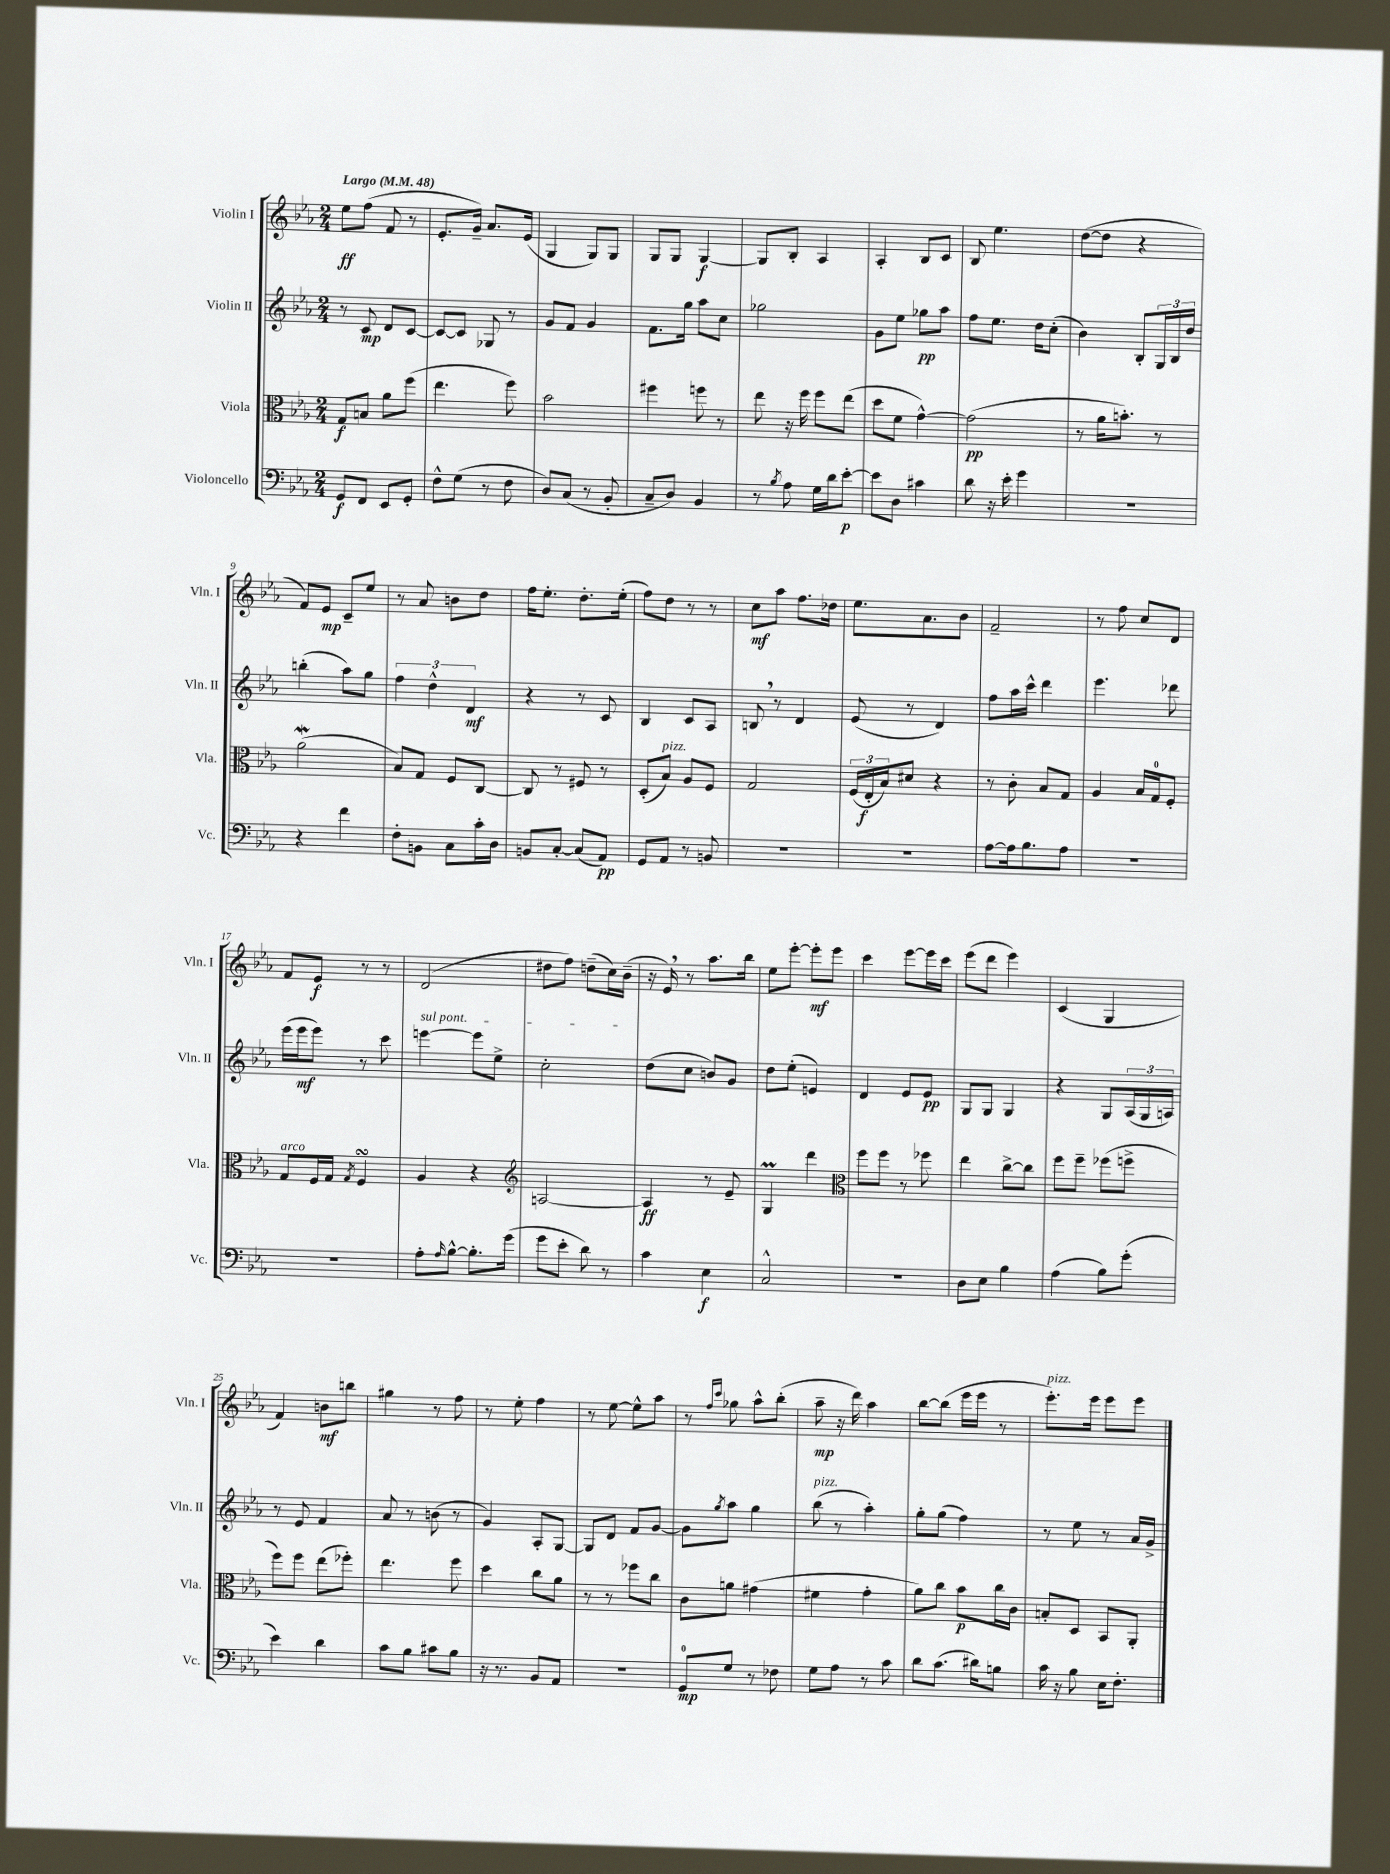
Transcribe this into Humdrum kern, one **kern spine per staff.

**kern	**kern	**kern	**kern
*staff4	*staff3	*staff2	*staff1
*clefF4	*clefC3	*clefG2	*clefG2
*k[b-e-a-]	*k[b-e-a-]	*k[b-e-a-]	*k[b-e-a-]
*M2/4	*M2/4	*M2/4	*M2/4
*MM48	*MM48	*MM48	*MM48
8GG	8G	8r	8ee-
8FF	8B	8c	(8ff
8EE-	8a-	8d	8f
8GG'	(8ff	[8c	8r
=	=	=	=
8F^^	4.ee-	8c_	8.e-'
(8G	.	8c]	.
.	.	.	16g~)
8r	.	8G-	8.a-
8F	8ff)	8r	.
.	.	.	(16e-
=	=	=	=
8D)	2b-	8g	4G
(8C	.	8f	.
8r	.	4g	8G)
8BB-'	.	.	8G
=	=	=	=
8C~	4ff#	8.f	8G
8D)	.	.	8G
.	.	16gg	.
4BB-	8ff	8aa-	[4G
.	8r	8cc	.
=	=	=	=
8r	8ee-	2gg-	8G]
8qB-	.	.	.
8A-	16r	.	8B-'
.	16ff	.	.
16G	8ff	.	4A-
16d	.	.	.
[8e-'	(8ee-	.	.
=	=	=	=
8e-]	8dd	8g	4A-'
8D	8f	8ee-	.
4c#	[4g^^)	8gg-	8B-
.	.	8aa-	8c
=	=	=	=
8d	(2g]	8ff	8B-
16r	.	8.ee-	4.ee-
16e-'	.	.	.
4g	.	.	.
.	.	16dd	.
.	.	(8cc'	.
=	=	=	=
2r	8r	4b-)	([8dd
.	16a-	.	8dd]
.	8.b')	.	.
.	.	8B-'	4r
.	8r	24G	.
.	.	24B-	.
.	.	24dd	.
=	=	=	=
4r	(2a-	(4bb'	8f)
.	.	.	8e-
4f	.	8aa-)	8c~
.	.	8gg	8ee-
=	=	=	=
8F'	8B-)	6ff	8r
8BB	8G	.	8a-
.	.	6dd^^	.
8C	8F	.	8b
.	.	6d	.
16c'	[8C	.	8dd
16D	.	.	.
=	=	=	=
8BB	8C]	4r	16ff
.	.	.	8.ee-'
[8C'	8r	.	.
(8C]	8F#	8r	8.dd'
8AA-)	8r	8c	.
.	.	.	(16ee-'
=	=	=	=
8GG	(8D'	4B-	8ff)
8AA-	8B-)	.	8dd
8r	8A-	8c	8r
8BB	8F	8A-	8r
=	=	=	=
2r	2G	8B	8cc
.	.	8r	8aa-
.	.	4d	8.ff
.	.	.	16dd-
=	=	=	=
2r	(24F	(8e-	8.ee-
.	24E-'	.	.
.	24B-)	.	.
.	8d#	8r	.
.	.	.	8.a-
.	4r	4d)	.
.	.	.	8b-
=	=	=	=
[8A-	8r	8ff	2f~
16A-]	8c'	16aa-	.
8.B-	.	16ccc^^	.
.	8B-	4ddd	.
8A-	8G	.	.
=	=	=	=
2r	4A-	4.eee-	8r
.	.	.	8ff
.	16B-	.	8cc
.	16G	.	.
.	8F'	8ddd-	8d
=	=	=	=
2r	8G	(16eee-	8f
.	.	16eee-	.
.	16F	8eee-)	8e-
.	16G	.	.
.	8qG	.	.
.	4F	8r	8r
.	.	8ccc	8r
=	=	=	=
8A-'	4A-	[4eee	(2d
16qqA-	.	.	.
[8B-^^	.	.	.
8.B-']	4r	8eee]	.
.	.	8ee-^	.
(16g	.	.	.
=	=	=	=
*	*clefG2	*	*
8g	[2A	2cc'	8dd#
8e-'	.	.	8ff)
8d)	.	.	(8dd~
8r	.	.	16cc)
.	.	.	(16b-~
=	=	=	=
4c	4A]	(8dd	16r
.	.	.	16e-)
.	.	8cc	8r
4E-	8r	8b)	8.aa-
.	8e-~	8g	.
.	.	.	16bb-
=	=	=	=
2C^^	4G	8dd	8ee-
.	.	(8ee-'	[8eee-'
.	4ddd	4e)	8eee-']
.	.	.	8eee-
=	=	=	=
*	*clefC3	*	*
2r	8ff	4d	4ccc
.	8ff	.	.
.	8r	8e-	[8eee-
.	8ff-	8e-	16eee-]
.	.	.	16ccc
=	=	=	=
8D	4ee-	8G	(8eee-
8E-	.	8G	8ddd
4B-	[8cc^	4G	4eee-)
.	8cc]	.	.
=	=	=	=
(4A-	8ff	4r	(4c
.	8ff~	.	.
8B-)	(8ff-	8G	4G
(8g'	8ff^	(24A-	.
.	.	24G	.
.	.	24A)	.
=	=	=	=
4e-)	8ff)	8r	4f)
.	8ff	8e-	.
4d	(8ee-	4f	8b
.	8ff-')	.	8bb
=	=	=	=
8c	4.ee-	8a-	4gg#
8B-	.	8r	.
8c#	.	(8b	8r
8B-	8ff	8r	8ff
=	=	=	=
16r	4dd	4g)	8r
8.r	.	.	.
.	.	.	8ee-'
8BB-	8cc	8A-'	4ff
8AA-	8a-	[8G	.
=	=	=	=
2r	8r	8G]	8r
.	8r	8d	[8ee-
.	8ff-	8f	8ee-^^]
.	8cc	[8g	8aa-
=	=	=	=
8GG	8c	8g]	8r
.	.	.	16qqff
.	.	8qgg	16qqccc
8G	8a	8aa-	8gg-
8r	(4g#	4gg	8aa-^^
8F-	.	.	(8bb-'
=	=	=	=
8G	4f#	(8bb-	8aa-~
8A-	.	8r	16r
.	.	.	16ddd)
8r	4g'	4aa-')	4aa-
8c	.	.	.
=	=	=	=
8d	8a-)	8gg'	[8bb-
(8.c	8cc	(8gg	(8bb-]
.	8b-	4ff)	16eee-
16d#)	.	.	16eee-
8B	16cc	.	8r
.	16c	.	.
=	=	=	=
16c	8B'	8r	8.eee-')
16r	.	.	.
8B-	8D	8ee-	.
.	.	.	16eee-
16E-	8BB-	8r	8eee-
8.F'	.	.	.
.	8AA-'	16a-	8eee-
.	.	16g^	.
==	==	==	==
*-	*-	*-	*-
